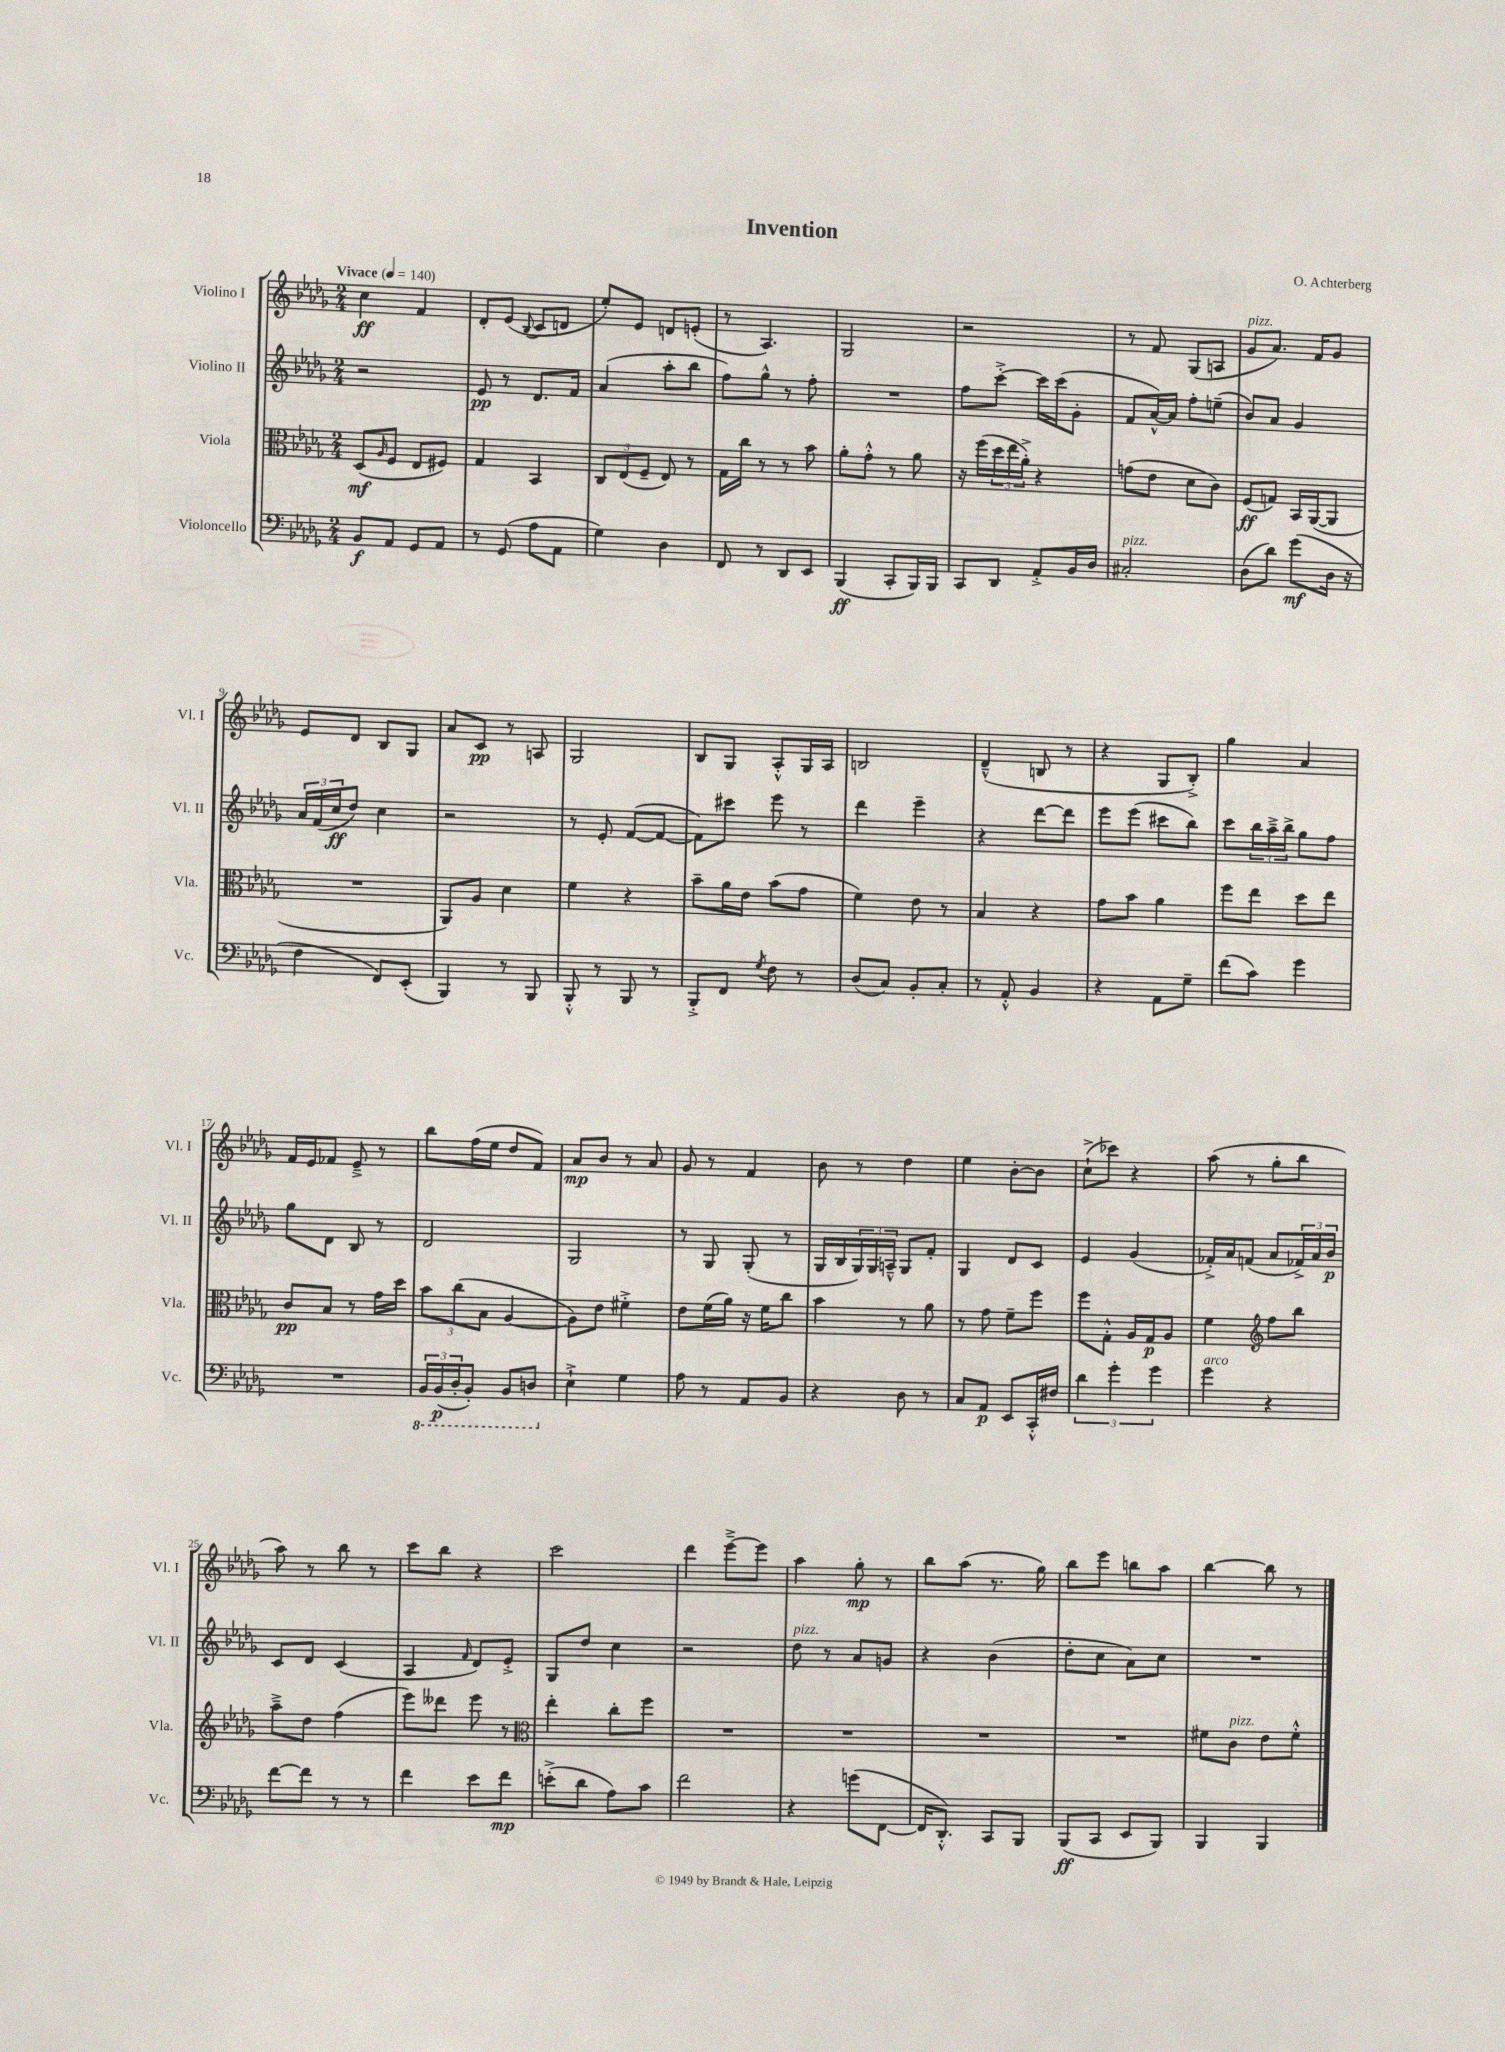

**kern	**kern	**kern	**kern
*staff4	*staff3	*staff2	*staff1
*clefF4	*clefC3	*clefG2	*clefG2
*k[b-e-a-d-g-]	*k[b-e-a-d-g-]	*k[b-e-a-d-g-]	*k[b-e-a-d-g-]
*M2/4	*M2/4	*M2/4	*M2/4
*MM140	*MM140	*MM140	*MM140
8BB-	(8D-	2r	4cc
.	16qqA-	.	.
8AA-	8F	.	.
8GG-	8E-	.	4f
8AA-	8F#)	.	.
=	=	=	=
8r	4G-	8e-	8d-'
(8GG-	.	8r	(8e-
.	.	.	8qqB-
8A-	4BB-	8.d-	8c
8AA-	.	.	8d
.	.	16f	.
=	=	=	=
4G-)	12C	(4a-	8ee-')
.	(12E-	.	.
.	.	.	8e-
.	12F~	.	.
4D-	8E-)	8aa-'	8d
.	8r	8bb-	(8e'
=	=	=	=
8FF	16G-	8ff)	8r
.	16cc	.	.
8r	8r	8gg-^^	4.A-)
8DD-	8r	8r	.
8EE-	8b-	8ff'	.
=	=	=	=
(4BBB-	8a-'	2r	2G-
.	8g-'^^	.	.
8CC'	8r	.	.
16BBB-)	8a-	.	.
16BBB-	.	.	.
=	=	=	=
8CC	16r	8ff	2r
.	(16ff	.	.
8DD-	24dd-	[8ccc'^	.
.	24ee-	.	.
.	24a-'^)	.	.
8AA-'^	4r	16ccc]	.
.	.	(16ccc	.
16BB-	.	8g-'	.
16D-	.	.	.
=	=	=	=
2C#'	(8g	8f	8r
.	8e-	[16a-^^)	8f
.	.	16a-]	.
.	8d-	8ff'	(8G-
.	8c)	(8ee~	8A
=	=	=	=
(8D-	(8F	8b-)	8g-
8d-)	8G)	8a-	8.a-)
(8g-	16BB-	4g-	.
.	([16AA-	.	16f
16D-	8AA-]	.	8g-
16r	.	.	.
=	=	=	=
4F	2r	24a-	8e-
.	.	(24f	.
.	.	24cc	.
.	.	8dd-)	8d-
8FF)	.	4cc	8B-
(8EE-'	.	.	8G-
=	=	=	=
4BBB-)	8AA-)	2r	8a-
.	8A-	.	8c
8r	4d-	.	8r
8BBB-	.	.	8A
=	=	=	=
8BBB-'^^	4f	8r	2G-
8r	.	8e-'	.
8BBB-	4r	([8f	.
8r	.	8f_	.
=	=	=	=
8BBB-'^	8b-~	8f])	8B-
8FF	16a-	8ccc#	8G-
.	16e-	.	.
8qG-	.	.	.
8F	(8b-	8eee-	8A-'^^
8r	8g-	8r	16G-
.	.	.	16A-
=	=	=	=
(8D-	4f)	4ddd-	2B
8C)	.	.	.
8BB-'	8e-	4eee-~	.
8C'	8r	.	.
=	=	=	=
8r	4B-	4r	(4d-~^^
8AA-'^^	.	.	.
4BB-	4r	[8ddd-	8B
.	.	8ddd-]	8r
=	=	=	=
4r	8g-	8eee-	4r
.	8b-	(8eee-	.
8AA-	4a-	8ccc#	8G-
8G-~	.	8bb-)	8B-'^)
=	=	=	=
(8f	8ff	8ccc	4gg-
8c)	8ee-	24bb-	.
.	.	24aa-~^	.
.	.	24bb-^	.
4g-	8dd-	8gg-	4a-
.	8ee-	8ff	.
=	=	=	=
2r	8c	8gg-	16f
.	.	.	16e-
.	8B-	8d-	8f-
.	8r	8B-	8e-~^
.	16g-	8r	8r
.	16dd-	.	.
=	=	=	=
24BBB-	12b-	2d-	8bb-
(24BBB-	.	.	.
24DD-'	(12cc	.	.
8BBB-')	.	.	(16ff
.	12B-	.	.
.	.	.	16ee-
8BBB-	[4A-	.	8dd-
8DD	.	.	8f)
=	=	=	=
4E-`^	8A-])	2G-	8a-
.	8e-	.	8b-
4G-	4f#'^	.	8r
.	.	.	8a-
=	=	=	=
8A-	8e-	8r	8g-
8r	(16f	8G-	8r
.	16a-)	.	.
8AA-	16r	(8G-'	4f
.	16f	.	.
8BB-	8cc	8r	.
=	=	=	=
4r	4b-	16G-	8b-
.	.	16B-	.
.	.	24G-)	8r
.	.	24G-	.
.	.	24A~^^	.
8D-	8r	8G-	4dd-
8r	8a-	8f'	.
=	=	=	=
8C	8r	4G-	4ee-
8AA-	8g-	.	.
8EE-	8f~	8d-	[8b-'
16CC'^^	8ff	8c	8b-]
16F#	.	.	.
=	=	=	=
6d-	8ff	4e-	(8cc`^
.	8G-'^^	.	8ccc-)
6g-'	.	.	.
.	16A-	(4g-	4r
.	16G-	.	.
6g-	.	.	.
.	8A-	.	.
=	=	=	=
4g-	4f	16f-'^)	(8aa-
.	.	16a-	.
.	.	(8f	8r
*	*clefG2	*	*
4r	8ff	8a-	8gg-'
.	8bb-	24f-^)	8bb-
.	.	24a-	.
.	.	24b-	.
=	=	=	=
[8f	8aa-~^	8c	8aa-)
8f]	8dd-	8d-	8r
8r	(4ff	(4c	8bb-
8r	.	.	8r
=	=	=	=
4f	8eee-)	4A-	8ccc
.	8ddd--	.	8bb-
.	.	16qqf	.
8e-	8eee-	8d-)	4r
8f	8r	8e-'^	.
=	=	=	=
*	*clefC3	*	*
(8e'^	4ee-'	8G-	2ccc
8d-	.	8dd-	.
8A-)	8cc'	4cc	.
8c	8ff	.	.
=	=	=	=
2f	2r	2r	4ddd-
.	.	.	[8eee-~^
.	.	.	8eee-]
=	=	=	=
4r	2r	8dd-	4aa-
.	.	8r	.
(8g	.	8a-	8gg-'
[8FF	.	8g	8r
=	=	=	=
16FF]	2r	4r	8bb-
8.DD-'^^)	.	.	.
.	.	.	(8aa-
8CC	.	(4b-	8.r
8BBB-	.	.	.
.	.	.	16gg-)
=	=	=	=
(8BBB-	2r	8dd-'	8bb-
8CC	.	8cc	8eee-
8EE-	.	8a-)	8bb
8BBB-)	.	8cc	8aa-
=	=	=	=
4BBB-	8f#	2r	[4bb-
.	8c	.	.
4BBB-	8e-	.	8bb-]
.	8f#'^^	.	8r
==	==	==	==
*-	*-	*-	*-
